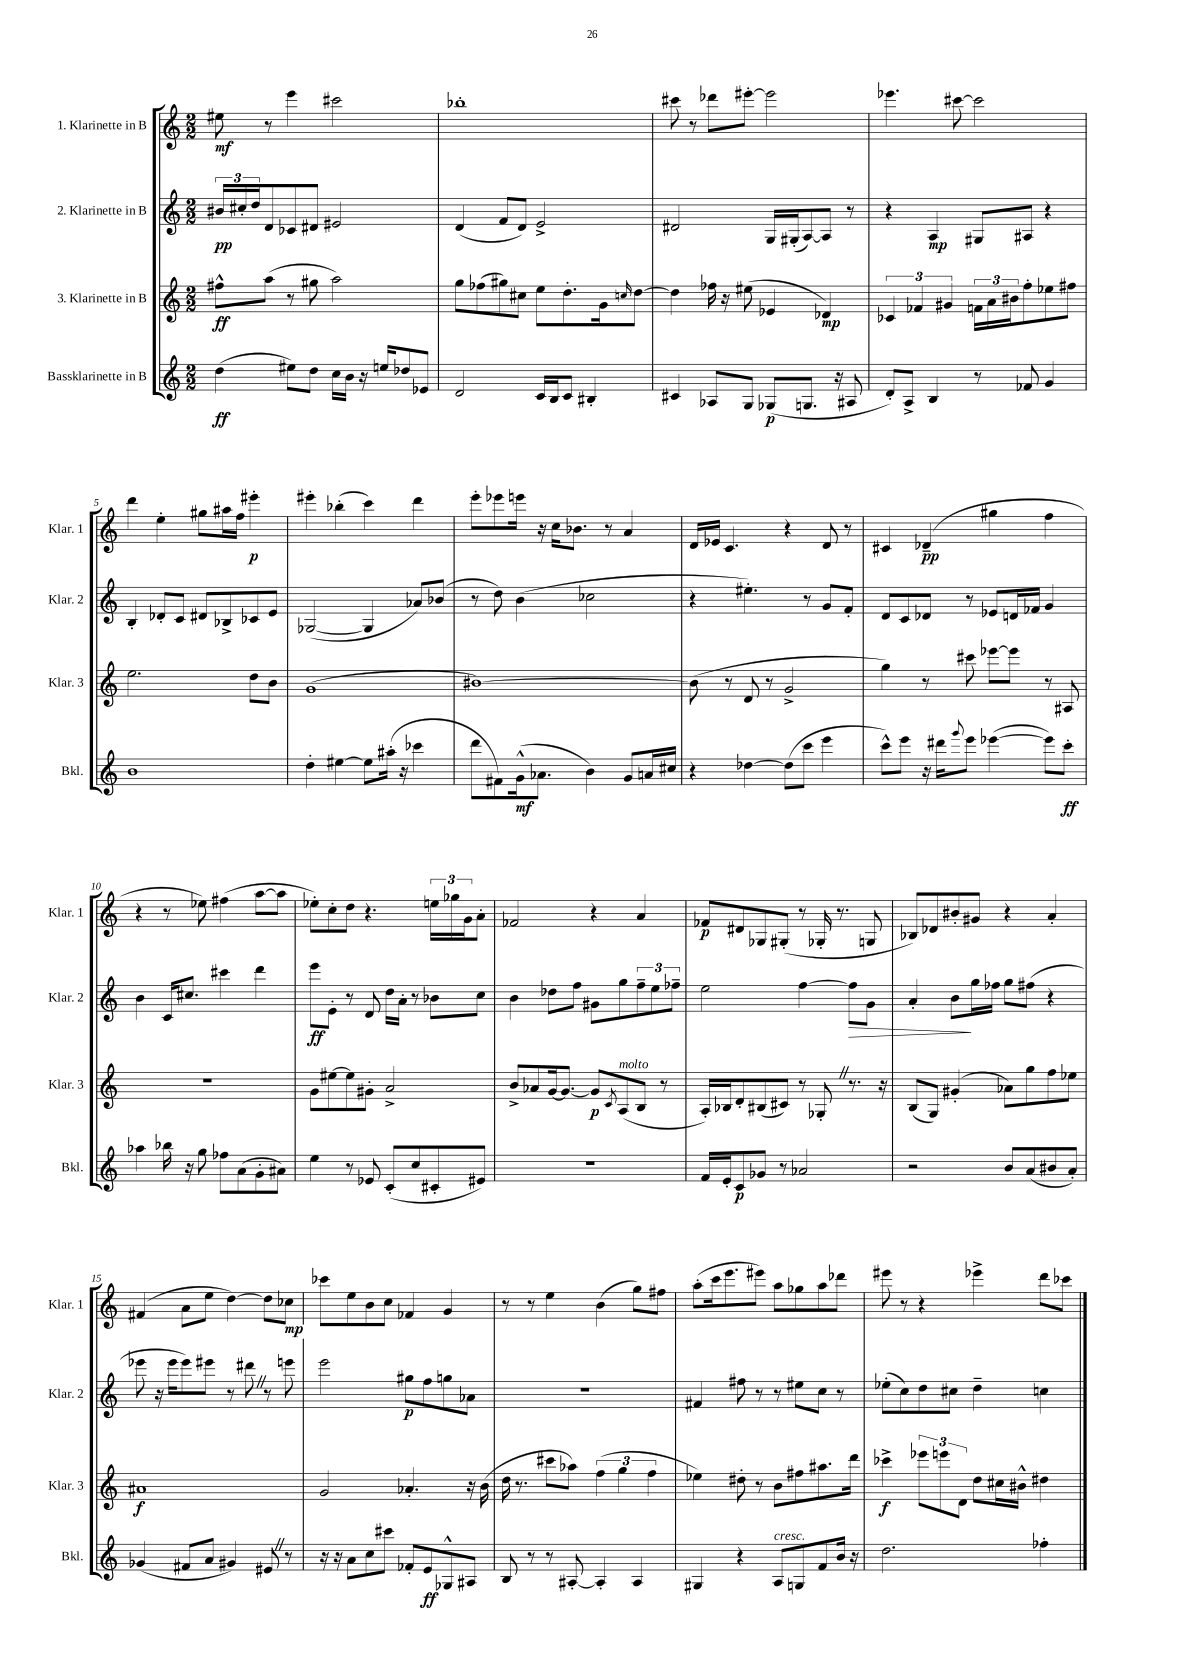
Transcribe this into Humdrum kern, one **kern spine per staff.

**kern	**kern	**kern	**kern
*staff4	*staff3	*staff2	*staff1
*clefG2	*clefG2	*clefG2	*clefG2
*k[]	*k[]	*k[]	*k[]
*M2/2	*M2/2	*M2/2	*M2/2
(4dd	8ff#^^	24b#	8ee#
.	.	24cc#'	.
.	.	24dd	.
.	(8aa	8d	8r
8ee#)	8r	8c-	4eee
8dd	8gg#	8d#	.
16cc	2aa)	2e#	2ccc#
16b	.	.	.
16r	.	.	.
16ee	.	.	.
8dd-	.	.	.
8e-	.	.	.
=	=	=	=
2d	8gg	(4d	1bb-'
.	(8ff-	.	.
.	8gg#)	8f	.
.	8cc#	8d)	.
16c	8ee	2e^	.
16B	.	.	.
8c	8.dd'	.	.
4B#'	.	.	.
.	16g	.	.
.	16qqcc	.	.
.	[8dd	.	.
=	=	=	=
4c#	4dd]	2d#	8ccc#
.	.	.	8r
8A-	16ff-	.	8ddd-
.	16r	.	.
8G	(8ee#	.	[8eee#'
(8G-	4e-	16G	2eee#]
.	.	(16G#'	.
8.G	.	[8A)	.
.	4d-)	8A]	.
16r	.	.	.
8A#	.	8r	.
=	=	=	=
8d')	6c-	4r	4.eee-
8A^	.	.	.
.	6f-	.	.
4B	.	4A	.
.	6g#	.	.
.	.	.	[8ccc#
8r	24f	8G#	2ccc#]
.	24a	.	.
.	24b#	.	.
8f-	8ff'	8A#	.
4g	8ee-	4r	.
.	8ff#	.	.
=	=	=	=
1b	2.ee	4B'	4ddd
.	.	8d-'	4ee'
.	.	8c	.
.	.	8d#	8gg#
.	.	8B-^	16aa#
.	.	.	16ff
.	8dd	8c-	4eee#'
.	8b	8e	.
=	=	=	=
4dd'	(1g	([2G-	4eee#'
[4ee#	.	.	(4bb-'
8ee#]	.	4G-]	4ccc)
(16aa#'	.	.	.
16r	.	.	.
4ccc-	.	8a-)	4ddd
.	.	(8b-	.
=	=	=	=
8ddd	[1b#)	8r	8eee'
8f#)	.	8dd)	8eee-
(16g^^	.	(4b	16eee
8.a-	.	.	16r
.	.	.	16cc
.	.	.	8.b-
4b)	.	2cc-	.
.	.	.	8r
8g	.	.	4a
16a	.	.	.
16cc#	.	.	.
=	=	=	=
4r	(8b#]	4r	16d
.	.	.	16e-
.	8r	.	4.c
[4dd-	8d	4.ee#')	.
.	8r	.	.
(8dd-]	2g^	.	4r
8ccc	.	8r	.
4eee	.	8g	8d
.	.	8f'	8r
=	=	=	=
8ccc^^)	4gg)	8d	4c#
8eee	.	8c	.
16r	8r	8d-	(4d-~
16ddd#	.	.	.
8qqggg	.	.	.
8eee	8ccc#	8r	.
([4eee-	[8eee-	8e-	4gg#
.	8eee-]	16d	.
.	.	16f-	.
8eee-])	8r	4g	4ff
8ccc'	8A#	.	.
=	=	=	=
4aa-	1r	4b	4r
16bb-	.	16c	8r
16r	.	8.cc#	.
8gg	.	.	8ee-)
8ff-	.	4ccc#	(4ff#
(8a	.	.	.
8g'	.	4ddd	[8aa
8a#)	.	.	8aa]
=	=	=	=
4ee	8g	8eee	8ee-')
.	[8ee#	8e'	8cc'
8r	8ee#]	8r	8dd
8e-	8g#'	8d	4.r
(8c'	2a^	16dd	.
.	.	16a'	.
8cc	.	8r	.
8c#'	.	8b-	24ee
.	.	.	24gg-
.	.	.	24g
8e#)	.	8cc	8a'
=	=	=	=
1r	8b^	4b	2f-
.	8a-	.	.
.	[16g	8dd-	.
.	8.g_	.	.
.	.	8ff	.
.	8g]	8g#	4r
.	8qc	.	.
.	(8A	8gg	.
.	8B	12ff~	4a
.	.	12ee	.
.	8r	.	.
.	.	12ff-~	.
=	=	=	=
16f	16A')	2ee	8f-
16e'	16B-	.	.
8c	8d'	.	8d#
8g-	(8B#	.	8G-
8r	8c#)	.	(8G#'
2a-	8r	[4ff	8r
.	8G-'	.	16G-'
.	.	.	8.r
.	8.r	8ff]	.
.	.	8g	8G
.	16r	.	.
=	=	=	=
2r	(8B	4a'	8B-)
.	8G)	.	8d-
.	(4g#'	8b	8b#'
.	.	16gg	8g#
.	.	16ff-	.
8b	8a-)	8gg	4r
(8a	8gg	(8ff#	.
8b#	8ff	4r	4a'
8a')	8ee-	.	.
=	=	=	=
(4g-	1a#	8eee-	(4f#
.	.	16r	.
.	.	16eee-	.
8f#	.	8eee-)	8a
8a	.	8eee#	8ee
4g#)	.	8r	[4dd)
.	.	8ddd#	.
8e#	.	8r	8dd]
8r	.	8eee	8cc-
=	=	=	=
16r	2g	2eee	8ccc-
16r	.	.	.
8a	.	.	8ee
8cc	.	.	8b
8ccc#	.	.	8cc
8f-'	4.a-'	8gg#	4f-
8e	.	8ff	.
8G-^^	.	8gg	4g
8A#	16r	8a-	.
.	(16b	.	.
=	=	=	=
8B	16dd	1r	8r
.	8.r	.	.
8r	.	.	8r
8r	8ccc#	.	4ee
[8A#'	8aa-)	.	.
4A#']	(6ff	.	(4b
.	6gg	.	.
4A#	.	.	8gg)
.	6ff	.	.
.	.	.	8ff#
=	=	=	=
4G#	4ee-)	4f#	(8aa'
.	.	.	16ccc
.	.	.	8.eee
4r	8dd#'	8ff#	.
.	8r	8r	8eee#)
8A	8b	8r	8aa
8G	8ff#	8ee#	8gg-
8f	8.aa#	8cc	8aa
16b	.	8r	8ddd-
16r	16ddd	.	.
=	=	=	=
2.dd	4ccc-^	(8ee-'	8eee#
.	.	8cc)	8r
.	12eee-	8dd	4r
.	12eee	.	.
.	.	8cc#	.
.	12d	.	.
.	8dd	4dd~	4eee-^
.	16cc#	.	.
.	16b#^^	.	.
4ff-'	4dd#	4cc	8ddd
.	.	.	8ccc-
==	==	==	==
*-	*-	*-	*-
